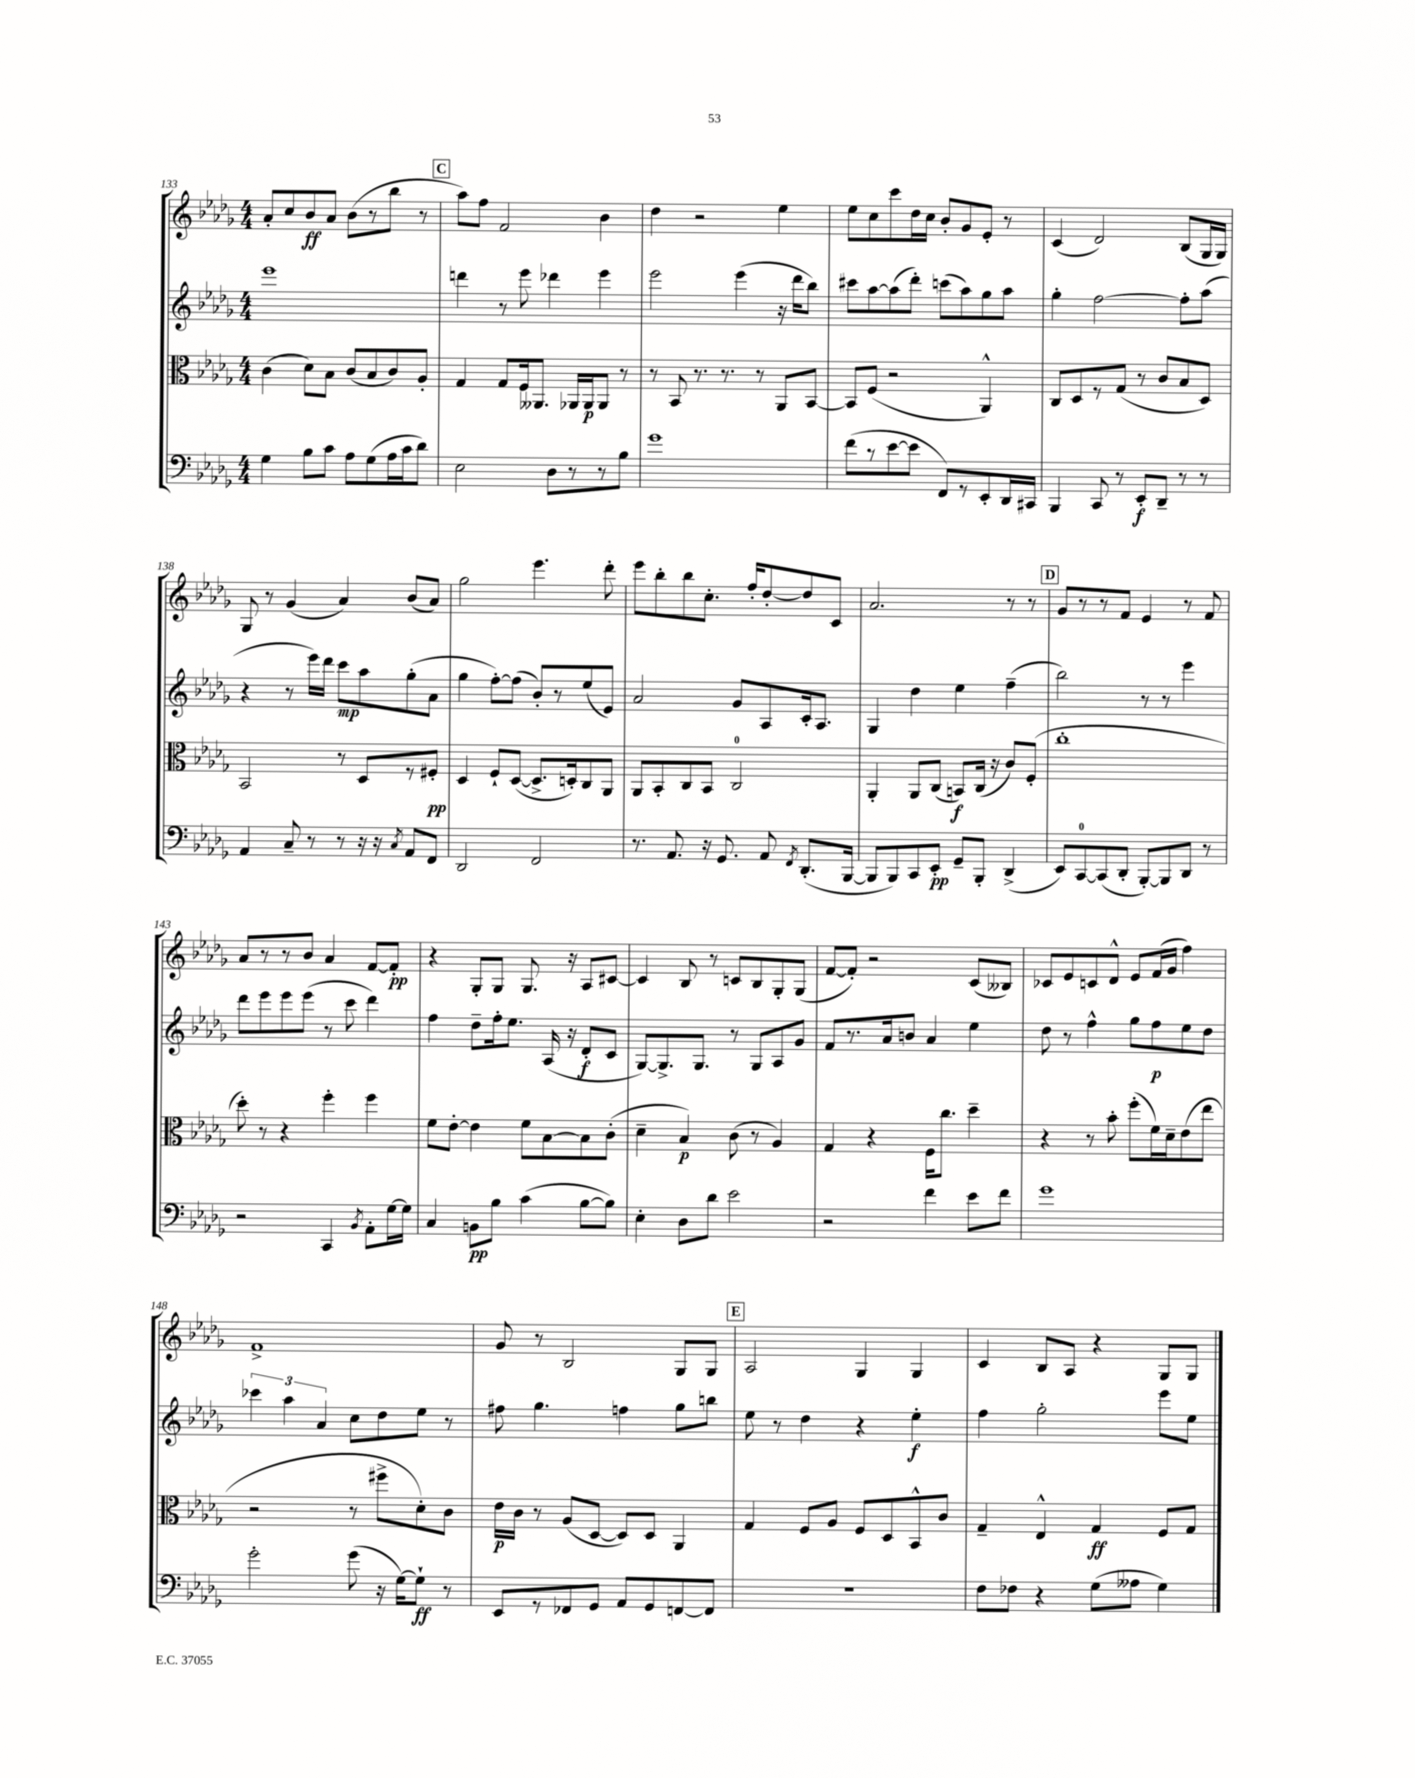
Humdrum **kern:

**kern	**dynam	**kern	**dynam	**kern	**dynam	**kern	**dynam
*part4	*part4	*part3	*part3	*part2	*part2	*part1	*part1
*staff4	*staff4	*staff3	*staff3	*staff2	*staff2	*staff1	*staff1
*clefF4	*	*clefC3	*	*clefG2	*	*clefG2	*
*k[b-e-a-d-g-]	*	*k[b-e-a-d-g-]	*	*k[b-e-a-d-g-]	*	*k[b-e-a-d-g-]	*
*M4/4	*	*M4/4	*	*M4/4	*	*M4/4	*
=133	=133	=133	=133	=133	=133	=133	=133
4G-\	.	(4c\	.	1eee-	.	8a-'/L	.
.	.	.	.	.	.	8cc/	.
8B-\L	.	8d-\L)	.	.	.	8b-/	ff
8c\J	.	8B-\J	.	.	.	8a-/J	.
8A-\L	.	(8c/L	.	.	.	(8b-\L	.
(8G-\	.	8B-/	.	.	.	8r	.
16A-\L	.	8c/)	.	.	.	8bb-\J	.
16c\J	.	.	.	.	.	.	.
8d-\J)	.	8A-'/J	.	.	.	8r	.
!!LO:REH:place=s1:t=C
=134	=134	=134	=134	=134	=134	=134	=134
2E-\	.	4G-/	.	4dddn\	.	8aa-\L)	.
.	.	.	.	.	.	8ff\J	.
.	.	8G-/L	.	8r	.	2f/	.
.	.	16F/k	.	8eee-\	.	.	.
.	.	8.AA--X/J	.	.	.	.	.
8D-\L	.	.	.	4ddd-X\	.	.	.
8r	.	16AA-X/LL	.	.	.	.	.
.	.	16AA-/J	p	.	.	.	.
8r	.	8AA-/J	.	4eee-\	.	4b-\	.
8B-\J	.	8r	.	.	.	.	.
=135	=135	=135	=135	=135	=135	=135	=135
1g-	.	8r	.	2eee-\	.	4dd-\	.
.	.	8BB-/	.	.	.	.	.
.	.	8.r	.	.	.	2r	.
.	.	8.r	.	.	.	.	.
.	.	.	.	(4eee-\	.	.	.
.	.	8r	.	.	.	.	.
.	.	8AA-/L	.	16r	.	4ee-\	.
.	.	.	.	16ddd-\KL	.	.	.
.	.	[8BB-/J	.	8bb-\J)	.	.	.
=136	=136	=136	=136	=136	=136	=136	=136
(8f\L	.	8BB-/L]	.	8ccc#X\L	.	8ee-\L	.
8r	.	(8F/J	.	[8aa-\	.	8cc\	.
[8e-\	.	2r	.	(8aa-\]	.	8ccc\	.
8e-\J]	.	.	.	8ddd-'\J)	.	16dd-\L	.
.	.	.	.	.	.	16cc\JJ	.
8FF/L)	.	.	.	(8cccn\L	.	8b-'/L	.
8r	.	.	.	8aa-\)	.	8g-/	.
8EE-'/	.	4AA-^^/)	.	8gg-\	.	8e-'/J	.
16DD-/L	.	.	.	8aa-\J	.	8r	.
16CC#X/JJ	.	.	.	.	.	.	.
=137	=137	=137	=137	=137	=137	=137	=137
4BBB-/	.	8C/L	.	4gg-'\	.	(4c/	.
.	.	8D-/	.	.	.	.	.
8CC/	.	8r	.	[2ff\	.	2d-/)	.
8r	.	(8G-/J	.	.	.	.	.
8EE-'/L	f	8r	.	.	.	.	.
8DD-~/J	.	8c/L	.	.	.	.	.
8r	.	8B-/	.	8ff'\L]	.	(8B-/L	.
8r	.	8D-/J)	.	(8aa-\J	.	16G-/L	.
.	.	.	.	.	.	16G-/JJ)	.
!!LO:LB:g=z
=138	=138	=138	=138	=138	=138	=138	=138
4AA-/	.	2BB-/	.	4r	.	8G-/	.
.	.	.	.	.	.	8r	.
8C~/	.	.	.	8r	.	(4g-/	.
8r	.	.	.	16eee-\LL)	.	.	.
.	.	.	.	16ddd-\JJ	.	.	.
8r	.	8r	.	8ccc\L	mp	4a-/)	.
16r	.	8D-/L	.	8aa-\	.	.	.
16r	.	.	.	.	.	.	.
8qC/	.	.	.	.	.	.	.
8AA-/L	.	8r	.	(8gg-'\	.	(8b-/L	.
8FF/J	.	8F#X'/J	pp	8a-\J	.	8a-/J)	.
=139	=139	=139	=139	=139	=139	=139	=139
2DD-/	.	4D-/	.	4gg-\	.	2gg-\	.
.	.	8F`/L	.	[8ff'\L)	.	.	.
.	.	([8D-/J	.	(8ff\J]	.	.	.
2FF/	.	8.D-^/L]	.	8b-'/L)	.	4.eee-\	.
.	.	.	.	8r	.	.	.
.	.	16Dn'/k)	.	.	.	.	.
.	.	8C/	.	(8ee-/	.	.	.
.	.	8AA-/J	.	8e-/J)	.	8ddd-'\	.
=140	=140	=140	=140	=140	=140	=140	=140
8.r	.	8AA-/L	.	2a-/	.	8eee-\L	.
.	.	8BB-'/	.	.	.	8bb-'\	.
8.AA-/	.	.	.	.	.	.	.
.	.	8C/	.	.	.	8bb-\	.
16r	.	8BB-/J	.	.	.	8.cc'\J	.
8.GG-/	.	.	.	.	.	.	.
.	.	2C/	.	8g-/L	.	.	.
.	.	.	.	.	.	16ff'/KL	.
8AA-/	.	.	.	8A-/	.	[8dd-'/	.
8qFF/	.	.	.	.	.	.	.
(8.DD-'/L	.	.	.	16c'/k	.	8dd-/]	.
.	.	.	.	8.A-/J	.	.	.
.	.	.	.	.	.	8c/J	.
[16BBB-/Jk	.	.	.	.	.	.	.
=141	=141	=141	=141	=141	=141	=141	=141
8BBB-/L]	.	4AA-'/	.	4G-/	.	2.a-/	.
8BBB-/)	.	.	.	.	.	.	.
8CC/	.	8AA-/L	.	4dd-\	.	.	.
8EE-'/J	pp	(8C/J	.	.	.	.	.
8GG-~/L	.	8BBn/L)	f	4ee-\	.	.	.
8BBB-'/J	.	(16C/Jk	.	.	.	.	.
.	.	16r	.	.	.	.	.
(4DD-^/	.	8c/L)	.	(4ff~\	.	8r	.
.	.	(8F'/J	.	.	.	8r	.
!!LO:REH:place=s1:t=D
=142	=142	=142	=142	=142	=142	=142	=142
8EE-/L)	.	1cc'	.	2bb-\)	.	8g-/L	.
[8CC/	.	.	.	.	.	8r	.
(8CC/]	.	.	.	.	.	8r	.
8DD-'/J	.	.	.	.	.	8f/J	.
[8BBB-'/L)	.	.	.	8r	.	4e-/	.
8BBB-/]	.	.	.	8r	.	.	.
8DD-/J	.	.	.	4eee-\	.	8r	.
8r	.	.	.	.	.	8f/	.
!!LO:LB:g=z
=143	=143	=143	=143	=143	=143	=143	=143
2r	.	8dd-'\)	.	8ddd-\L	.	8a-/L	.
.	.	8r	.	8eee-\	.	8r	.
.	.	4r	.	8eee-\	.	8r	.
.	.	.	.	(8eee-\J	.	8b-/J	.
4CC/	.	4ff'\	.	8r	.	4a-/	.
.	.	.	.	8ccc\	.	.	.
8qBB-/	.	.	.	.	.	.	.
8AA-'\L	.	4ff\	.	4ddd-\)	.	[8f/L	.
[16G-\L	.	.	.	.	.	8f'/J]	pp
16G-\JJ]	.	.	.	.	.	.	.
=144	=144	=144	=144	=144	=144	=144	=144
4C/	.	8f\L	.	4ff\	.	4r	.
.	.	[8e-'\J	.	.	.	.	.
8BBn\L	pp	4e-\]	.	8dd-~\L	.	8G-'/L	.
8B-\J	.	.	.	16ff'\k	.	8G-/J	.
.	.	.	.	8.ee-\J	.	.	.
(4c\	.	8f\L	.	.	.	8.G-/	.
.	.	[8B-\	.	(16A-/	.	.	.
.	.	.	.	16r	.	16r	.
[8B-\L	.	8B-\]	.	8d-'/L	f	8A-/L	.
8B-\J])	.	(8c'\J	.	8c/J	.	[8c#X/J	.
=145	=145	=145	=145	=145	=145	=145	=145
4E-'\	.	4d-~\	.	[8G-/L)	.	4c#/]	.
.	.	.	.	8.G-^/]	.	.	.
8D-\L	.	4B-/)	p	.	.	8B-/	.
.	.	.	.	8.G-/J	.	.	.
8d-\J	.	.	.	.	.	8r	.
2e-\	.	(8c\	.	8r	.	8cn/L	.
.	.	8r	.	8G-/L	.	8B-/	.
.	.	4A-/)	.	8A-/	.	8G-'/	.
.	.	.	.	8g-/J	.	(8G-/J	.
=146	=146	=146	=146	=146	=146	=146	=146
2r	.	4G-/	.	8f/L	.	[8f/L	.
.	.	.	.	8.r	.	8f'/J])	.
.	.	4r	.	.	.	2r	.
.	.	.	.	16a-/k	.	.	.
.	.	.	.	8bn/J	.	.	.
4f\	.	16F\KL	.	4a-/	.	.	.
.	.	8.cc\J	.	.	.	.	.
8e-\L	.	4dd-~\	.	4ee-\	.	(8c/L	.
8f\J	.	.	.	.	.	8B--X/J)	.
=147	=147	=147	=147	=147	=147	=147	=147
1g-	.	4r	.	8dd-\	.	8c-X/L	.
.	.	.	.	8r	.	8e-/	.
.	.	8r	.	4ff^^\	.	8cn/	.
.	.	8b-'\	.	.	.	8d-^^/J	.
.	.	(8ff'\L	.	8gg-\L	.	8e-/L	.
.	.	16f\L)	.	8ff\	p	(16f/L	.
.	.	16d-~\J	.	.	.	16g-/JJ	.
.	.	(8e-\	.	8ee-\	.	4ff\)	.
.	.	8ee-\J	.	8dd-\J	.	.	.
!!LO:LB:g=z
=148	=148	=148	=148	=148	=148	=148	=148
2g-'\	.	2r	.	6ccc-X\	.	1f^	.
.	.	.	.	6aa-\	.	.	.
.	.	.	.	6a-/	.	.	.
(8g-\	.	8r	.	8cc\L	.	.	.
16r	.	8ff#X^\L	.	8dd-\	.	.	.
[16G-\KL)	.	.	.	.	.	.	.
8G-`\J]	ff	8d-'\)	.	8ee-\J	.	.	.
8r	.	8c\J	.	8r	.	.	.
=149	=149	=149	=149	=149	=149	=149	=149
8EE-/L	.	16e-\LL	p	8ff#X\	.	8g-/	.
.	.	16c\JJ	.	.	.	.	.
8r	.	8r	.	4.gg-\	.	8r	.
8FF-X/	.	(8A-/L	.	.	.	2B-/	.
8GG-/J	.	[8D-/J	.	.	.	.	.
8AA-/L	.	8D-/L])	.	4ffn\	.	.	.
8GG-/	.	8D-/J	.	.	.	.	.
[8FFn/	.	4AA-/	.	8gg-\L	.	8G-/L	.
8FF/J]	.	.	.	8bbn\J	.	8G-/J	.
!!LO:REH:place=s1:t=E
=150	=150	=150	=150	=150	=150	=150	=150
1r	.	4G-/	.	8ee-\	.	2A-/	.
.	.	.	.	8r	.	.	.
.	.	8F/L	.	4dd-\	.	.	.
.	.	8A-/J	.	.	.	.	.
.	.	8F/L	.	4r	.	4G-/	.
.	.	8D-/	.	.	.	.	.
.	.	8BB-^^/	.	4ee-'\	f	4G-/	.
.	.	8c/J	.	.	.	.	.
=151	=151	=151	=151	=151	=151	=151	=151
8F\L	.	4G-~/	.	4ff\	.	4c/	.
8F-X\J	.	.	.	.	.	.	.
4r	.	4E-^^/	.	2gg-'\	.	8B-/L	.
.	.	.	.	.	.	8A-/J	.
(8G-\L	.	4G-/	ff	.	.	4r	.
8A--X\J	.	.	.	.	.	.	.
4G-\)	.	8F/L	.	8eee-\L	.	8G-/L	.
.	.	8G-/J	.	8ee-\J	.	8G-/J	.
==	==	==	==	==	==	==	==
*-	*-	*-	*-	*-	*-	*-	*-
